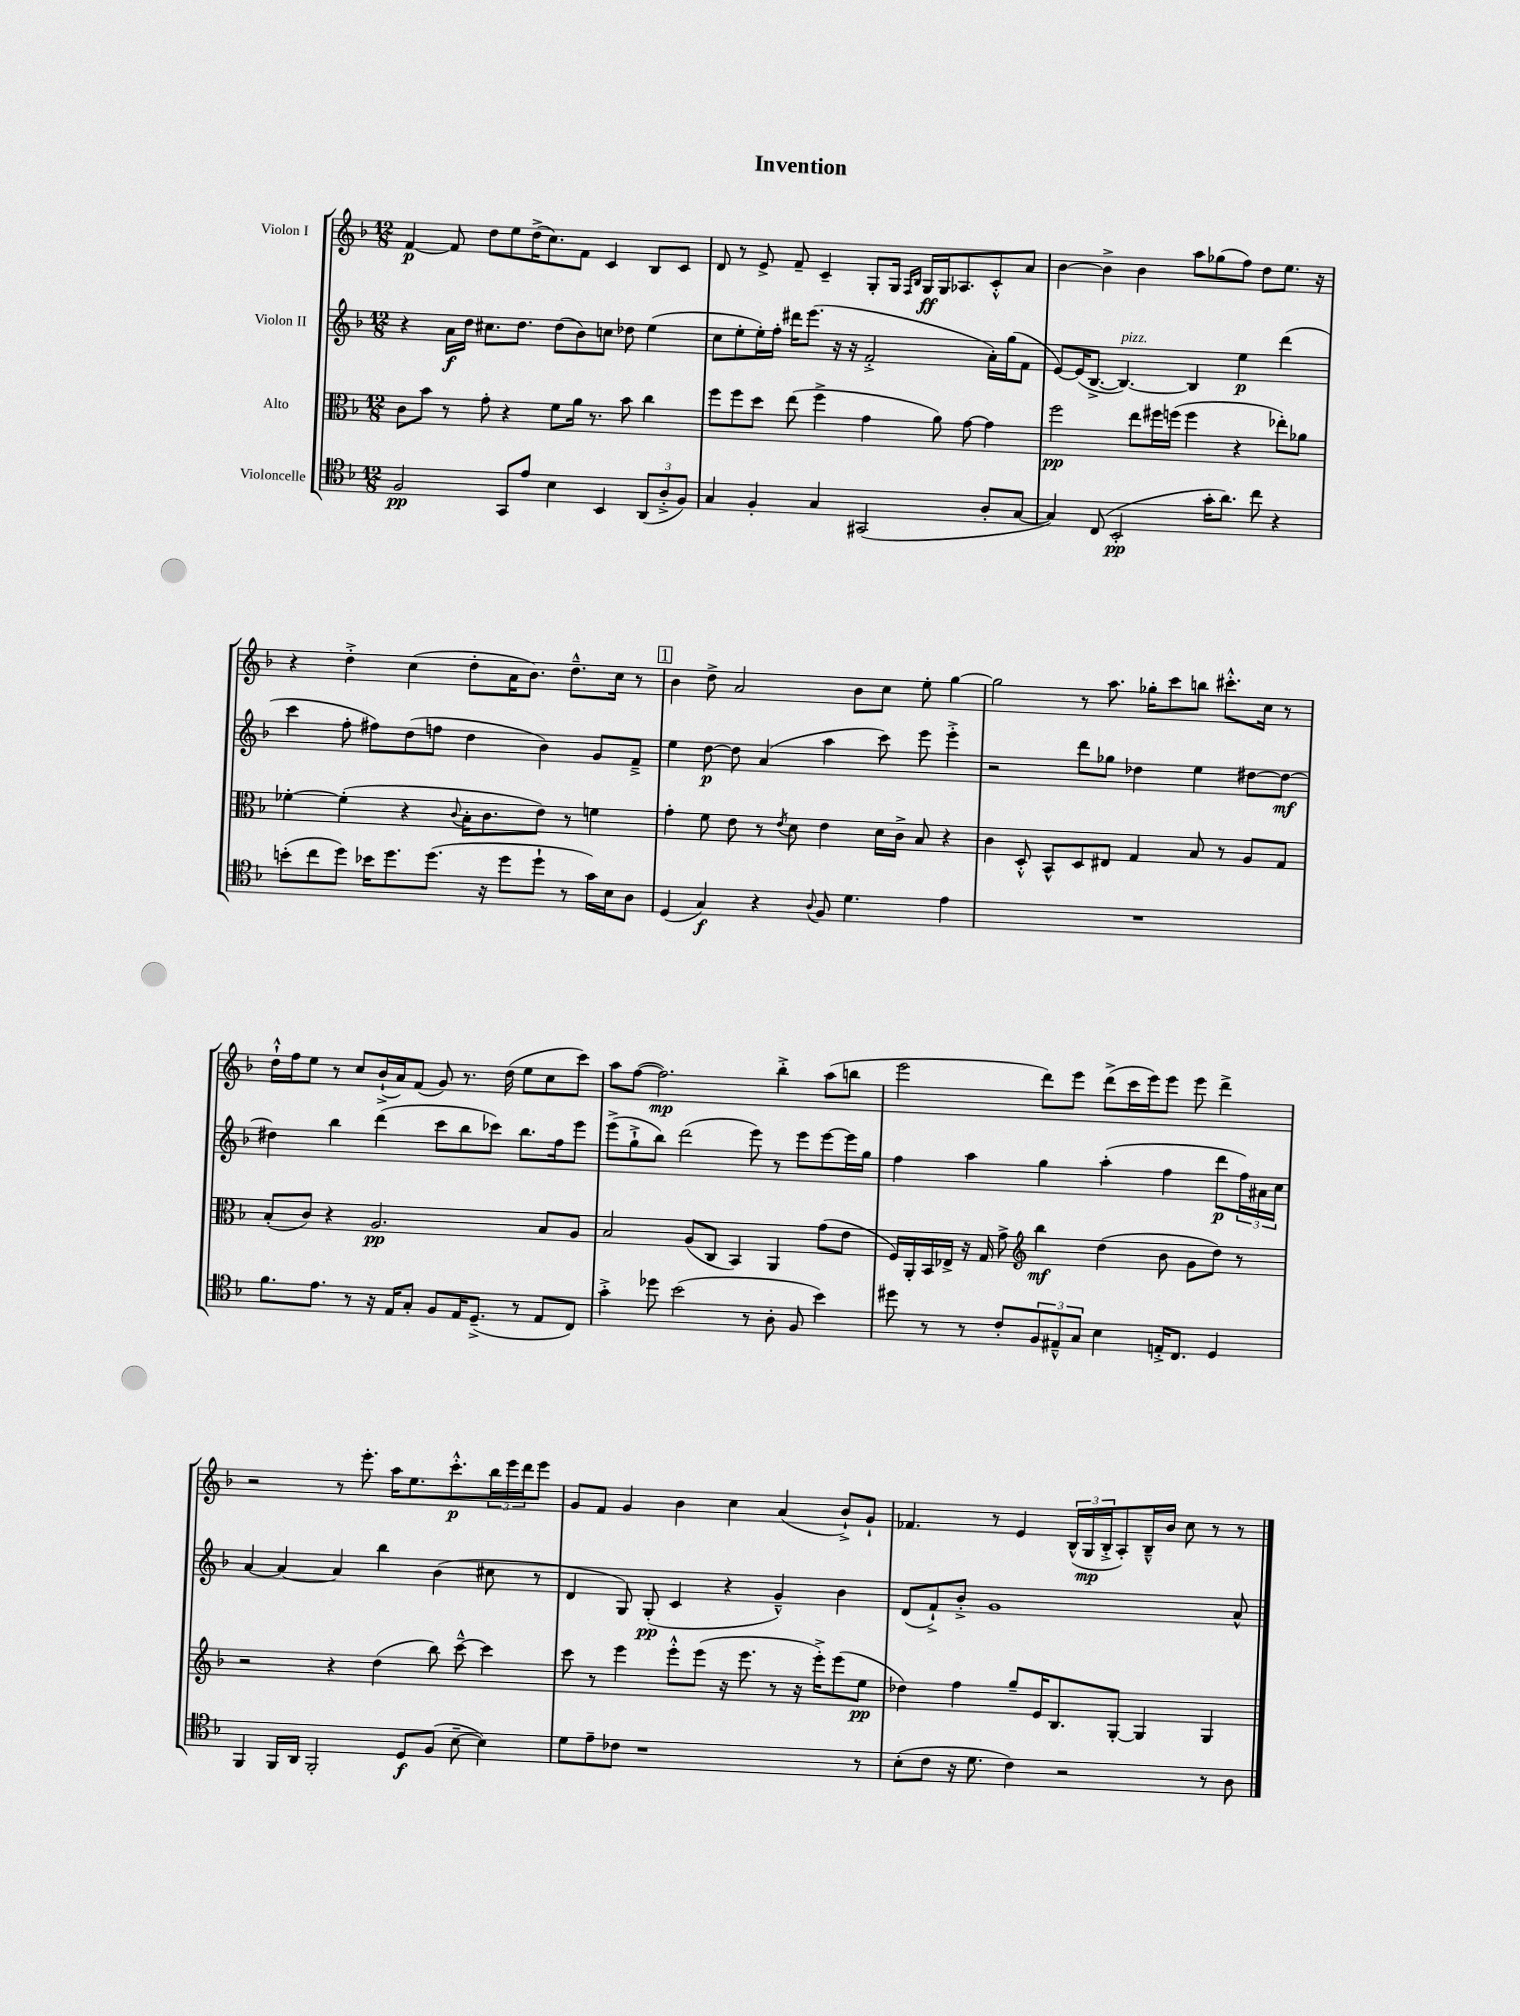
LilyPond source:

\header { title = "Invention" }
<<
\new StaffGroup <<
\new Staff = "s0" \with { instrumentName = "Violon I" } {
    \clef treble \key f \major \numericTimeSignature \time 12/8
    f'4~\p f'8 d''8 e''8 d''16->( c''8.) f'8 c'4 bes8 c'8 |
    d'8 r8 e'8-> f'8-- c'4-- g8-. g16 \grace { f16 bes16 } g16\ff g16 aes8. c'8-.-^ a'8 |
    bes'4~ bes'4-> bes'4 a''8 ges''8( f''8) d''8 e''8. r16 |
    r4 d''4-.-> c''4( d''8-. a'16 bes'8.) d''8.---^ c''16 r8 |
    \mark \markup { \box "1" } bes'4 d''8-> a'2 bes'8 c''8 e''8-. g''4~ |
    g''2 r8 a''8. ges''16-. c'''8 b''8 cis'''8.-.-^ c''16 r8 |
    d''16-!-^ f''16 e''8 r8 c''8 bes'16-!->( a'16) f'8( g'8) r8. d''16( e''8 c''8 c'''8) |
    a''8 f''8~( f''2.\mp) bes''4-.-> a''8( b''8 |
    e'''2 d'''8) e'''8 d'''8->( c'''16 e'''16) e'''8 e'''8 d'''4-> |
    r2 r8 e'''8.-. a''16 e''8. c'''8.-.-^\p \tuplet 3/2 { bes''16 e'''16 d'''16 } e'''8 |
    g'8 f'8 g'4 bes'4 c''4 a'4( bes'8-!->) g'8-! |
    fes'4. r8 e'4 \tuplet 3/2 { bes16-^( g16\mp bes16-.-> } a8-.) bes16---^ bes'16 c''8 r8 r8 \bar "|." |
}
\new Staff = "s1" \with { instrumentName = "Violon II" } {
    \clef treble \key f \major \numericTimeSignature \time 12/8
    r4 a'16\f d''16 cis''8. d''8. d''8( bes'8) c''8 des''8 e''4( |
    c''8 e''8-. e''16-.) f''16-. dis'''16 e'''8.( r16 r16 f'2-.-> a'16-.) g''16( f'8 |
    e'8~) e'16( bes8.~-> bes4.~^\markup { \italic "pizz." }) bes4 e''4\p d'''4( |
    c'''4 f''8-. fis''8) d''8( f''8 d''4 bes'4) g'8 f'8---> |
    \mark \markup { \box "1" } e''4 d''8~\p d''8 a'4( a''4 c'''8) e'''8 e'''4-.-> |
    r2 d'''8 ges''8 des''4 e''4 dis''8~ dis''8~\mf |
    dis''4 bes''4 d'''4( c'''8 bes''8 ces'''8) bes''8. f''16 e'''8 |
    e'''8->( g''8-!-> bes''8) d'''2( e'''8) r8 e'''8 e'''8~ e'''16 g''16 |
    f''4 a''4 g''4 a''4-.( f''4 d'''8\p \tuplet 3/2 { f''16) ais'16 c''16 } |
    a'4~ a'4~ a'4 bes''4 bes'4( cis''8 r8 |
    d'4 g8) g8-.\pp( c'4 r4 g'4---^) bes'4 |
    d'8( f'8-!->) bes'8-.-> g'1 a'8-^ \bar "|." |
}
\new Staff = "s2" \with { instrumentName = "Alto" } {
    \clef alto \key f \major \numericTimeSignature \time 12/8
    c'8 bes'8 r8 g'8-. r4 f'8 a'16 r8. bes'8 c''4 |
    f''8 f''8 d''8 e''8( f''4-> g'4 a'8) g'8~ g'4 |
    f''2\pp e''8 fis''16 f''16( f''4 r4 ees''8-.) aes'8 |
    fes'4~-. fes'4-.( r4 \appoggiatura { c'8 } bes16-. c'8. e'8) r8 f'4 |
    \mark \markup { \box "1" } g'4-. f'8 e'8 r8 \acciaccatura { e'8 } d'8 e'4 d'16 c'16-> bes8 r4 |
    c'4 d8-.-^ bes,8-^ d8 eis8 g4 bes8 r8 a8 g8 |
    bes8-.( c'8) r4 a2.\pp bes8 a8 |
    bes2 a8( c8 bes,4) a,4 g'8( e'8 |
    f16) a,16-. bes,16 ees16-> r16 g16 g'8-> \clef treble bes''4\mf d''4( bes'8 g'8 d''8) r8 |
    r2 r4 d''4( bes''8) c'''8~---^ c'''4 |
    c'''8 r8 e'''4 e'''8-.-^ e'''8( r16 e'''8. r8 r16 e'''16-.->) e'''8( e''8\pp |
    des''4) f''4 g''8-- e'16 bes8. g8~-. g4 g4 \bar "|." |
}
\new Staff = "s3" \with { instrumentName = "Violoncelle" } {
    \clef tenor \key f \major \numericTimeSignature \time 12/8
    f2\pp g,8 e'8 bes4 bes,4 \tuplet 3/2 { a,8( a8-.-> f8) } |
    g4 f4-. g4 gis,2( a8-. g8~ |
    g4) c8( bes,2-.\pp g'16-. a'8.) c''8 r4 |
    b'8-.( c''8 d''8) bes'16 d''8. d''8.( r16 d''8 d''8-! r8 g'16) bes16 a8 |
    \mark \markup { \box "1" } d4( g4\f) r4 \appoggiatura { a8 } f8 d'4. e'4 |
    R1. |
    f'8. e'8. r8 r16 e16 g8-. f8 e16 d8.--->( r8 e8 c8) |
    g'4-.-> des''8 bes'2( r8 a8-. f8 bes'4) |
    dis''8 r8 r8 c'8-. \tuplet 3/2 { f8 eis8---^ g8 } bes4 e16-.-> c8. d4 |
    f,4 f,16 a,16 f,2-. d8\f f8( bes8~-- bes4) |
    d'8 e'8-- ces'8 r1 r8 |
    bes8-.( c'8 r16 d'8. c'4) r2 r8 a8 \bar "|." |
}
>>
>>
\layout { \context { \Score \remove "Bar_number_engraver" } }
